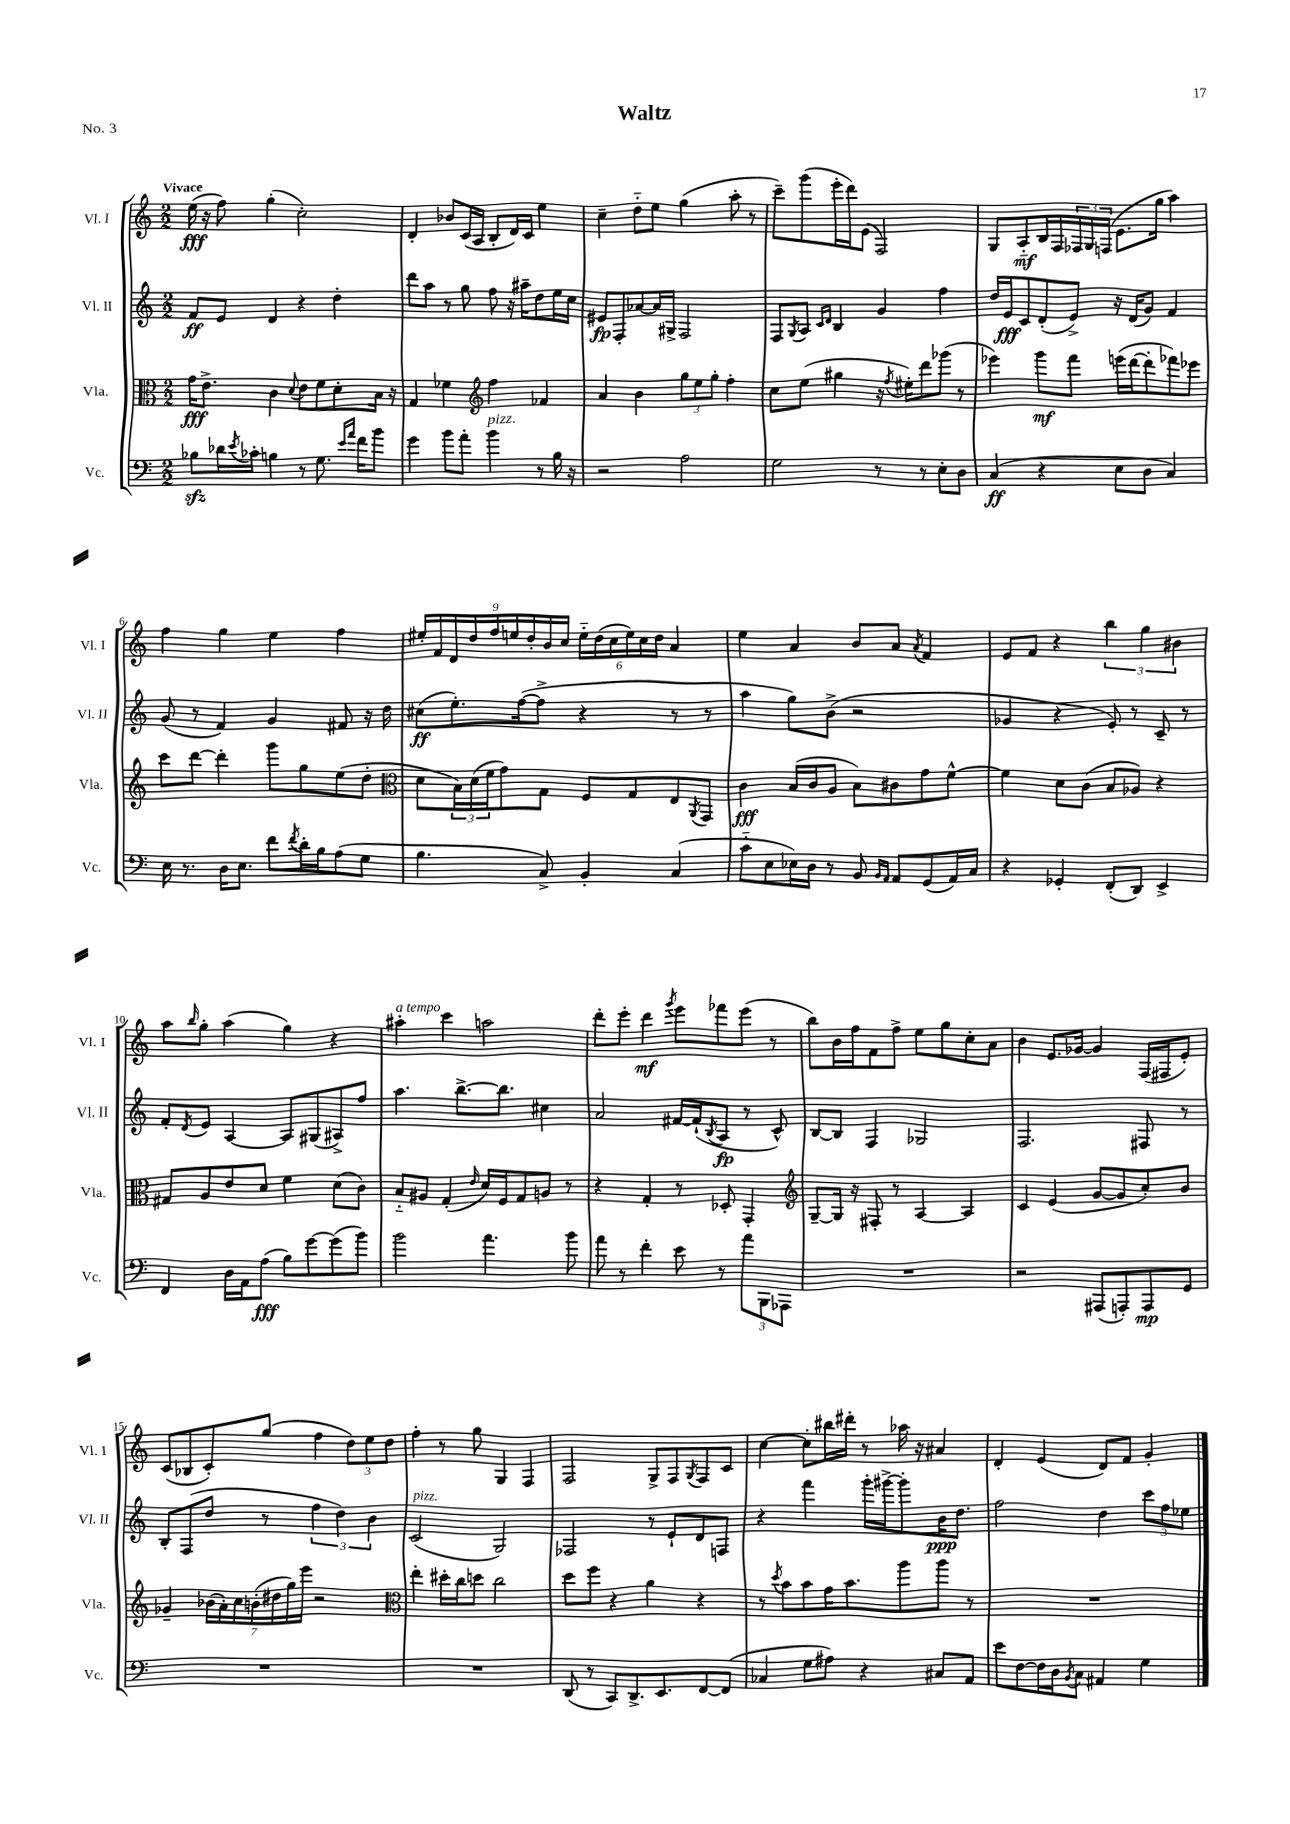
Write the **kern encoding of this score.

**kern	**kern	**kern	**kern
*staff4	*staff3	*staff2	*staff1
*clefF4	*clefC3	*clefG2	*clefG2
*k[]	*k[]	*k[]	*k[]
*M2/2	*M2/2	*M2/2	*M2/2
8B-	16g	8f	(16ee
.	8.e^	.	16r
16d-	.	8e	8ff)
8qe	.	.	.
16c-'	.	.	.
4B	4c	4d	(4gg'
.	8qqd	.	.
8r	8e	4r	2cc')
8.G	8f	.	.
.	8d'	4dd'	.
16qqe	.	.	.
16qqa	.	.	.
16f	.	.	.
8b	16B	.	.
.	16r	.	.
=	=	=	=
4g	4G	8ddd	4d'
.	.	8aa	.
8b	4f-	8r	8b-
8a'	.	8gg	(16c
.	.	.	16A
*	*clefG2	*	*
4b	4ff	8ff	8B'
.	.	16r	16d)
.	.	16aa#~	16c
8r	4f-	8dd	4ee
16B	.	16ee	.
16r	.	16cc	.
=	=	=	=
2r	4a	8e#	4cc~
.	.	8F'	.
.	4b	[8a-	8dd'~
.	.	16a-]	8ee
.	.	16G#^	.
2A	12gg	2F	(4gg
.	12ee	.	.
.	12gg'	.	.
.	4ff'	.	8aa'
.	.	.	8r
=	=	=	=
2G	8cc	8F	8ccc~)
.	.	8qG	.
.	(8ee	8A	(8ggg
.	.	16qqc	.
.	.	16qqd	.
.	4gg#	4B	16eee'
.	.	.	16ddd)
.	.	.	(8e
8r	16r	4g	2F)
.	8qff	.	.
.	16ee#')	.	.
8r	8ddd	.	.
8E'	(8ggg-	4ff	.
8D	8r	.	.
=	=	=	=
(4C	4eee-)	16dd	8G
.	.	16e	.
.	.	8c	8A'~
4r	8ggg	(8d'	16B
.	.	.	16F
.	8fff	8e^)	24F-
.	.	.	24G
.	.	.	(24F
8E	(16eee	16r	8.e
.	[16ddd	(16d	.
8D	8ddd']	8g)	.
.	.	.	16gg
4C)	8fff-)	4f	4aa)
.	8eee-	.	.
=	=	=	=
16E	8ccc	(8g	4ff
8.r	.	.	.
.	[8ddd	8r	.
16D	4ddd']	4f)	4gg
8.E	.	.	.
8f	8ggg	4g	4ee
8qf	.	.	.
16d'	8gg	.	.
16B	.	.	.
(8A	(8ee	8f#	4ff
8G	8dd'	16r	.
.	.	16dd	.
=	=	=	=
*	*clefC3	*	*
4.B	8d	(8cc#	18ee#'
.	.	.	18f
.	.	.	18d
.	24B)	8.ee')	.
.	(24d	.	18dd
.	24f	.	.
.	.	.	18ff
.	8g)	.	.
.	.	.	18ee
.	.	([16ff	.
.	.	.	18dd'
8C^)	8G	8ff^]	.
.	.	.	18b
.	.	.	18cc
4BB'	8F	4r	24ee'~
.	.	.	(24dd
.	.	.	24cc
.	8G	.	24ee)
.	.	.	24cc
.	.	.	24dd
(4C	8E	8r	4a
.	8qAA	.	.
.	8GG	8r	.
=	=	=	=
8c'~	4c	4aa	4ee
8E	.	.	.
16E-)	(16B	8gg)	4a
16D	16c	.	.
8r	8A	(8b^	.
8BB	8B)	2r	8b
16qqBB	.	.	.
16qqAA	.	.	.
8AA	8c#	.	8a
.	.	.	8qa
(8GG	8g	.	4f
16AA)	[8f^^	.	.
16C	.	.	.
=	=	=	=
4r	4f]	4g-	8e
.	.	.	8f
4GG-'	8d	4r	4r
.	(8c	.	.
(8FF'	8B	8e')	6bb
8DD)	8A-)	8r	.
.	.	.	6gg
4EE^	4r	8c~	.
.	.	.	6b#
.	.	8r	.
=	=	=	=
4FF	8G#	8f'	8aa
.	.	8qd	16qqbb
.	8A	8e	8gg'
16D	8e	[4A	(4aa
16AA	.	.	.
(8A	8d	.	.
8B)	4f	8A]	4gg)
[8g	.	(8G#	.
(8g]	(8d	8A#^)	4r
8b)	8c)	8ff	.
=	=	=	=
2b	8B'~	4.aa	4aa#'
.	8A#	.	.
.	(4G'	.	4ccc
.	.	[8.bb^	.
.	16qqe	.	.
4.a	16d)	.	2aa
.	16F	8.bb]	.
.	8G	.	.
.	8A	4cc#	.
8b	8r	.	.
=	=	=	=
8a	4r	2a	8ddd'
8r	.	.	8eee'
4f'	4G'	.	4ddd
.	.	.	8qggg
8e	8r	[16f#	8eee
.	.	(16f#`]	.
.	.	8qB	.
8r	8D-'	8A	8fff-
12a	4GG'	8r	(8eee
12BBB	.	.	.
.	.	8c^^)	8r
12AAA-	.	.	.
=	=	=	=
*	*clefG2	*	*
1r	[8G~	[8B	8bb)
.	16G]	8B]	16b
.	16r	.	16ff
.	8F#'	4F	8f
.	8r	.	8ff^
.	[4A	2G-	8ee
.	.	.	8gg
.	4A]	.	8cc'
.	.	.	8a
=	=	=	=
2r	4c	2.F	4b
.	(4e	.	8.e
.	.	.	[16g-
(8AAA#	[8g	.	4g-]
8AAA')	8g]	.	.
8AAA	8cc')	8F#	(16F
.	.	.	16F#
8GG	8b	8r	8e')
=	=	=	=
1r	4g-~	8B'	(8c
.	.	(8F	8B-
.	(28b-	8dd	8c')
.	28a')	.	.
.	28cc	.	.
.	(28b'	.	.
.	.	8r	(8gg
.	28dd#	.	.
.	28gg)	.	.
.	28eee	.	.
.	2r	6ff	4ff
.	.	6dd)	.
.	.	.	12dd)
.	.	6b	12ee
.	.	.	12dd
=	=	=	=
*	*clefC3	*	*
1r	4ee'	(2c	4ff'
.	16dd#'	.	8r
.	16cc	.	.
.	8dd	.	8gg
.	2cc	2G)	4G
.	.	.	4F
=	=	=	=
(8DD	8dd	2F-	2F
8r	8ff	.	.
8CC)	4r	.	.
8.DD^	.	.	.
.	4a	8r	8G^
8.EE	.	.	.
.	.	8e`	8F
.	.	.	8qG
[8FF	4r	8d	8F
(8FF]	.	8F	8c
=	=	=	=
4C-	8r	4r	[4cc
.	8qdd	.	.
.	8b	.	.
8G	8b	4fff	8cc']
8A#)	16g	.	16bb#
.	8.b	.	16ddd#'
4r	.	16ggg'	8r
.	.	[16ggg#^	.
.	8aa	8ggg#']	16aa-
.	.	.	16r
8C#	8aa	16b	4a#
.	.	8.dd	.
8AA	8r	.	.
=	=	=	=
8e	1r	2ff	4d'
[8F	.	.	.
16F]	.	.	(4e
16D	.	.	.
8qBB	.	.	.
8C	.	.	.
4AA#	.	4dd	8d)
.	.	.	8f
4G	.	12ccc	4g'
.	.	12ff	.
.	.	12ee-	.
==	==	==	==
*-	*-	*-	*-
